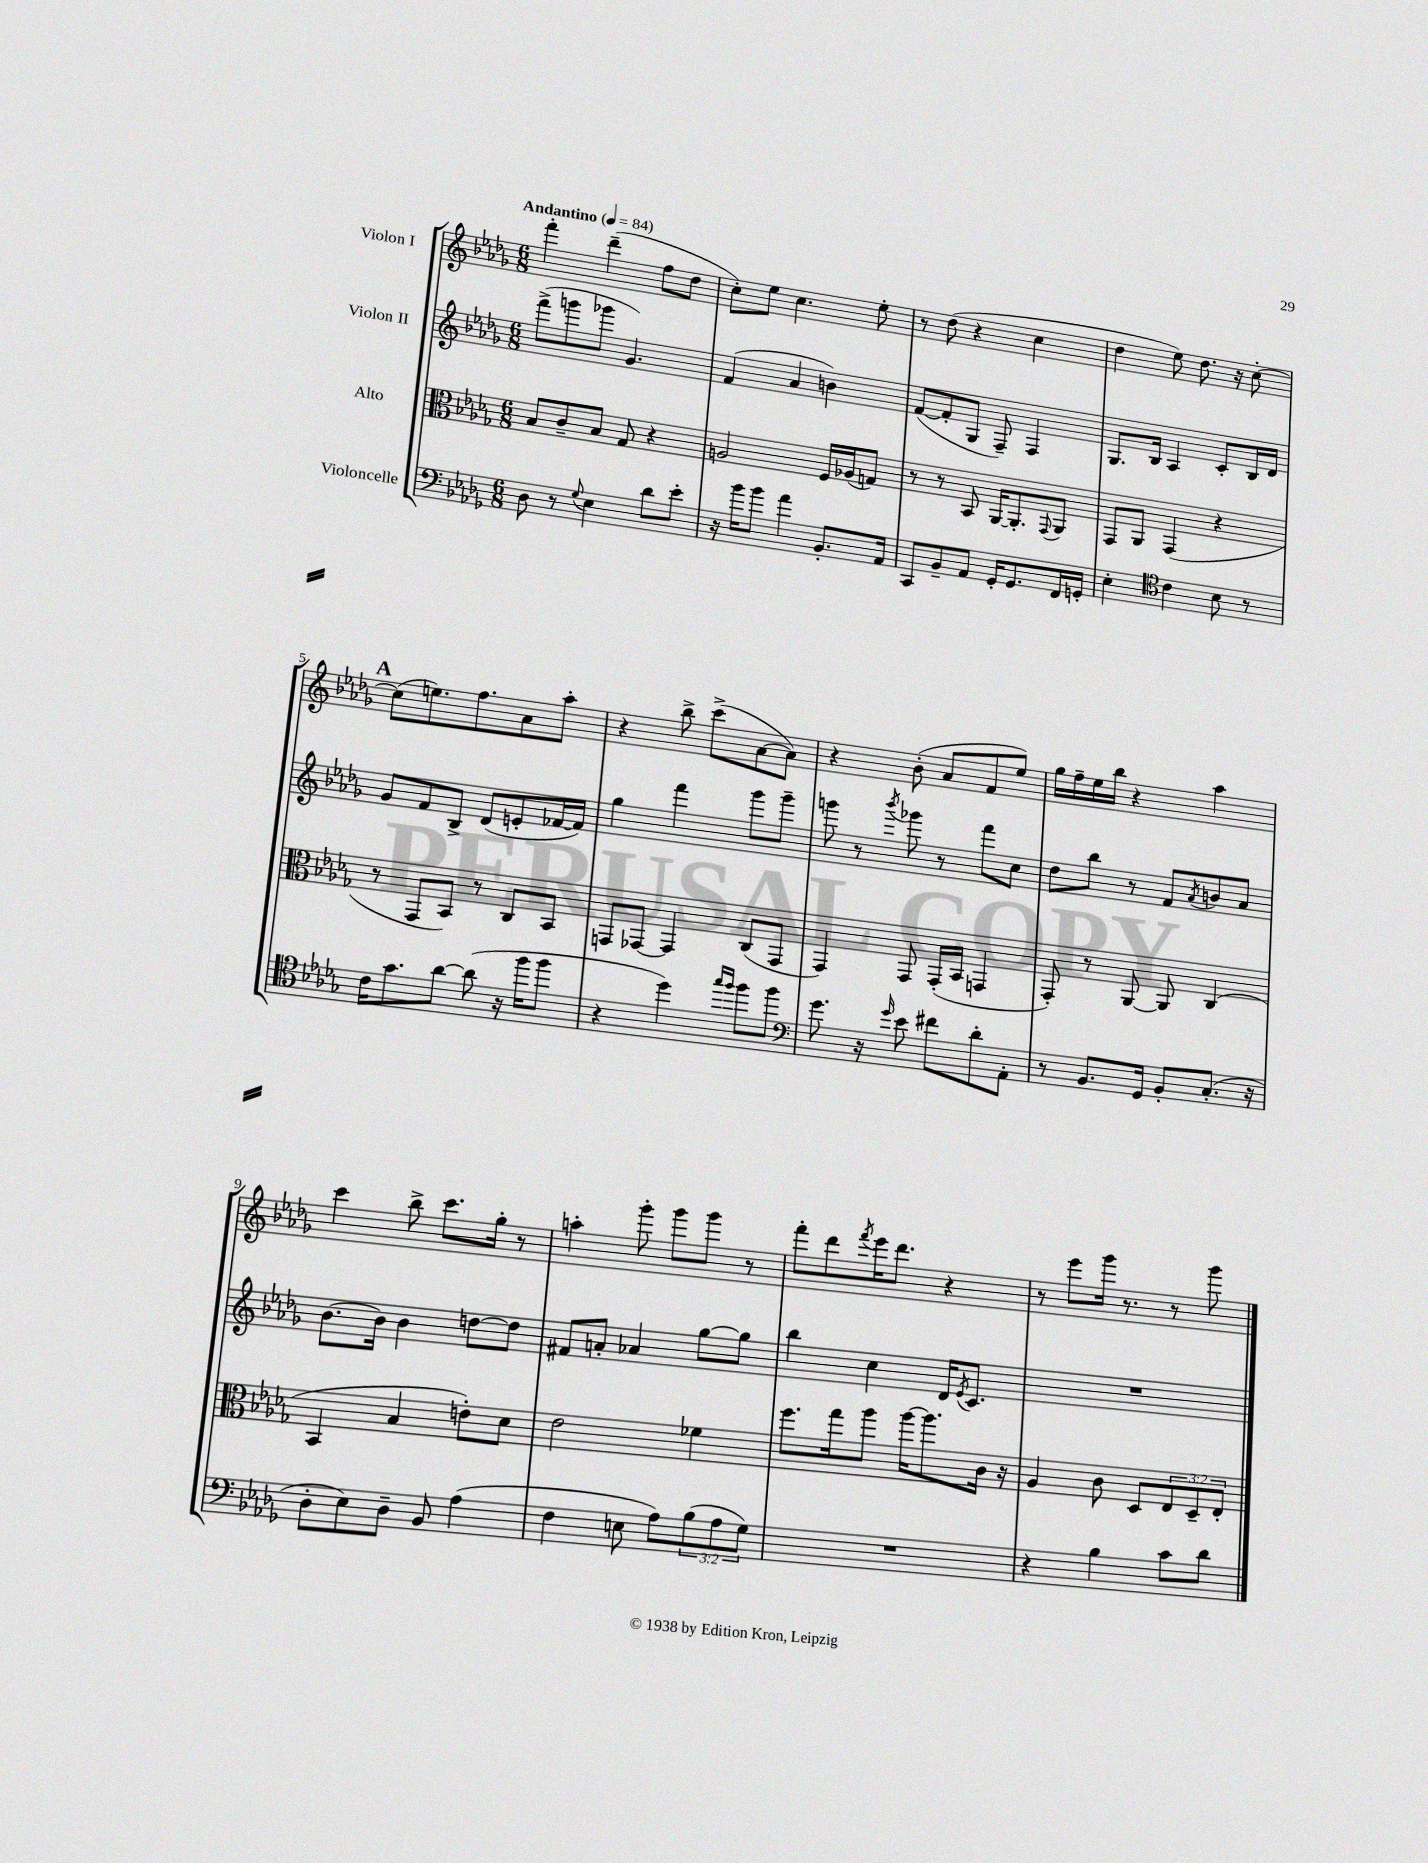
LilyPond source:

<<
\new StaffGroup <<
\new Staff = "s0" \with { instrumentName = "Violon I" } {
    \clef treble \key des \major \numericTimeSignature \time 6/8 \tempo "Andantino" 4 = 84
    f'''4-. des'''4--( f''8 des''8 |
    c''8-.) ees''8 c''4. ees''8-. |
    r8 des''8( r4 c''4 |
    des''4 ees''8) des''8. r16 c''8~-. |
    \mark \markup { \bold "A" } c''8( e''8.) f''8. aes'8 aes''8-. |
    r4 bes''8-> c'''8->( aes'8~ aes'8) |
    r4 bes'8-.( aes'8 f'8 ees''8) |
    ges''16 f''16-- ees''16 bes''16 r4 aes''4 |
    c'''4 bes''8-> c'''8. ges''16-. r8 |
    a''4-. ges'''8-. ges'''8 ges'''8 r8 |
    f'''8-. des'''8 \acciaccatura { f'''8 } ees'''16 des'''8. r4 |
    r8 ees'''8 ges'''16 r8. r8 ges'''8 \bar "|." |
}
\new Staff = "s1" \with { instrumentName = "Violon II" } {
    \clef treble \key des \major \numericTimeSignature \time 6/8
    f'''8->( g'''8 ges'''8 ges'4.) |
    f'4( aes'4 b'4) |
    f'8~( f'8-. ges8 f8--) f4 |
    ges8. bes16 aes4 c'8-. bes16 des'16 |
    \mark \markup { \bold "A" } ges'8 f'8 bes8-> des'8( e'8-. fes'16~ fes'16) |
    ges''4 f'''4 ges'''8 ges'''8-- |
    g'''8 r8 \acciaccatura { bes'''8 } ges'''8 r8 f'''8 c''8 |
    des''8 bes''8 r8 f'8 \acciaccatura { aes'8 } b'8 aes'8 |
    bes'8.~ bes'16 bes'4 d''8~ d''8 |
    fis'8 a'8-. aes'4 ges''8~ ges''8 |
    bes''4 c''4 des'16 \acciaccatura { ees'8 } c'8. |
    R2. \bar "|." |
}
\new Staff = "s2" \with { instrumentName = "Alto" } {
    \clef alto \key des \major \numericTimeSignature \time 6/8 \override Staff.TupletNumber.text = #tuplet-number::calc-fraction-text
    bes8 c'8-- bes8 ges8 r4 |
    a2 f16 aes16( g8) |
    r8 r8 bes,8 aes,16~ aes,8.-. \appoggiatura { ges,8 } aes,8 |
    ges,8 aes,8 ges,4( r4 |
    \mark \markup { \bold "A" } r8 ges,8 bes,8) r8 c8 bes,8 |
    g,8 ges,8~ ges,4 c8( ges,8 |
    ges,4) ges,8 ges,16-.( bes,16 g,4 |
    ges,8-.) r8 aes,8~ aes,8 c4( |
    bes,4 bes4 e'8-.) des'8 |
    ees'2 fes'4 |
    f''8. ges''16 aes''8 aes''16~ aes''8. c'16 r16 |
    aes4 c'8 des8 \tuplet 3/2 { ees8 des8-- ees8-. } \bar "|." |
}
\new Staff = "s3" \with { instrumentName = "Violoncelle" } {
    \clef bass \key des \major \numericTimeSignature \time 6/8 \override Staff.TupletNumber.text = #tuplet-number::calc-fraction-text
    des8 r8 \appoggiatura { ges8 } ees4 des'8 ees'8-. |
    r16 bes'16 bes'8 aes'4 bes,8.-. aes,16 |
    c,8 bes,8-- aes,8 ges,16-. ges,8. f,16 g,16-. |
    ees4-. \clef tenor c'4 bes8 r8 |
    \mark \markup { \bold "A" } c'16 ges'8. aes'8~ aes'8( r16 f''16 f''8 |
    r4 des''4) \grace { ges''16 f''16 } f''8 f''8 |
    \clef bass ges'8. r16 \grace { ges'16 } ees'8 fis'8 des'8-. aes,8-. |
    r8 bes,8. ges,16 bes,8-. c8.-.( r16 |
    des8-. ees8) des8-- bes,8 aes4( |
    f4 e8 aes8) \tuplet 3/2 { bes8( aes8 ges8) } |
    R2. |
    r4 bes4 c'8 des'8 \bar "|." |
}
>>
>>
